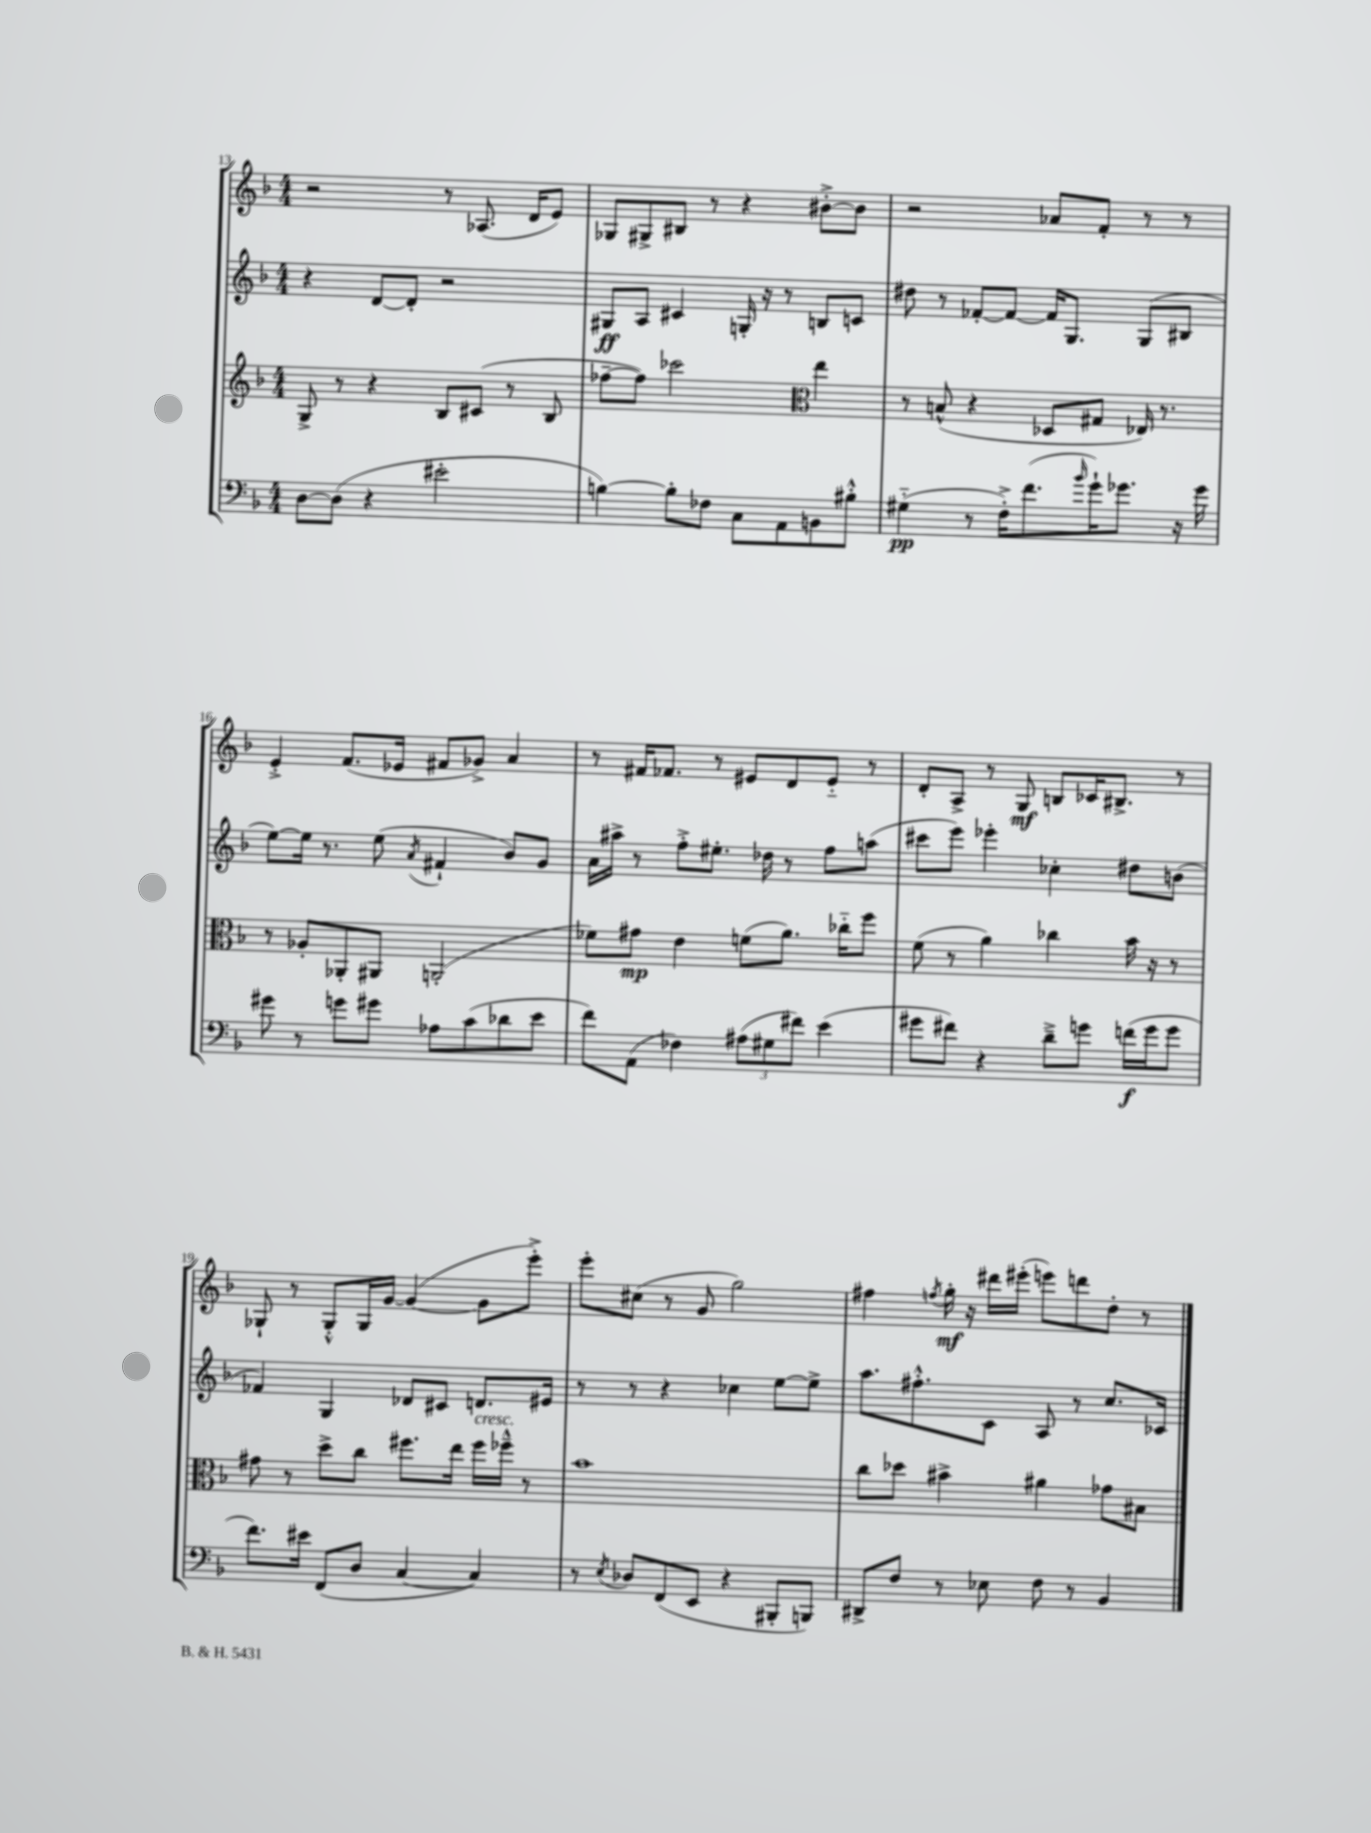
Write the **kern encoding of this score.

**kern	**kern	**kern	**kern
*staff4	*staff3	*staff2	*staff1
*clefF4	*clefG2	*clefG2	*clefG2
*k[b-]	*k[b-]	*k[b-]	*k[b-]
*M4/4	*M4/4	*M4/4	*M4/4
[8D	8G^	4r	2r
(8D]	8r	.	.
4r	4r	[8d	.
.	.	8d']	.
2e#'	8B-	2r	8r
.	(8c#	.	(8.A-
.	8r	.	.
.	.	.	16d
.	8B-	.	8e)
=	=	=	=
[4B)	[8ff-~	8G#	8G-
.	8ff-])	8A	8G#^
8B']	2ccc-	4c#	8B#
8F-	.	.	8r
8C	.	16G'	4r
.	.	16r	.
8AA	.	8r	.
*	*clefC3	*	*
8BB	4ee	8B	[8b#'^
8B#'^^	.	8c	8b#]
=	=	=	=
(4G#'~	8r	8dd#	2r
.	(8B^^	8r	.
8r	4r	[8f-'	.
16F'^)	.	8f-_	.
(8.f	.	.	.
.	8D-	16f-]	8a-
.	.	8.G	.
16qqb-	.	.	.
16g`)	8G#	.	8f'
8.g-	.	.	.
.	16E-)	(8G	8r
.	8.r	.	.
16r	.	8B#	8r
16g-	.	.	.
=	=	=	=
8g#	8r	[8ee)	4e'^
8r	8A-'	16ee]	.
.	.	8.r	.
8g	8AA-'	.	(8.f
8g#	8AA#	(8ee	.
.	.	.	16e-
.	.	8qa	.
8A-	(2AA'	4f#`	8f#
(8c	.	.	8g-^)
8d-	.	8b-)	4a
8e	.	8g	.
=	=	=	=
8f)	8f-)	16a	8r
.	.	16aa#^	.
(8AA	8g#	8r	16f#
.	.	.	8.f-
4F-)	4e	8ff'^	.
.	.	8.ee#'	8r
(12A#	(8f	.	8e#
.	.	16dd-	.
12G#	.	.	.
.	8.a)	8r	8d
12f#)	.	.	.
(4e	.	8ff	8e#'~
.	16cc-'~	.	.
.	8ff	(8aa	8r
=	=	=	=
8g#	(8f	8ccc#	8d'
8f#)	8r	8eee)	8A^
4r	4a)	4eee-'	8r
.	.	.	8G
8d~^	4cc-	4cc-'	8B
8g	.	.	16c-
.	.	.	8.B#^
(16f	16b-	8dd#	.
16g	16r	.	.
8g	8r	(8b	8r
=	=	=	=
8.f)	8g#	4f-)	8G-`
.	8r	.	8r
16e#	.	.	.
(8FF	8dd^	4G	8G-'^^
8D	8cc	.	16G-
.	.	.	[16g
[4C	8.ff#	8d-	(4g_
.	.	8c#	.
.	16ee	.	.
4C])	16ff#	8.d	8g]
.	16ff-~^^	.	.
.	8r	.	8eee'^)
.	.	16e#	.
=	=	=	=
8r	1b-	8r	8eee'
8qE	.	.	.
8D-	.	8r	(8cc#
(8FF	.	4r	8r
8EE	.	.	8g
4r	.	4cc-	2gg)
8BBB#'	.	[8ee	.
8BBB)	.	8ee^]	.
=	=	=	=
8DD#^	8cc	8.aa	4ff#
8F	8dd-	.	.
.	.	8.ff#'^^	.
.	.	.	8qff
8r	4b#^	.	16gg'
.	.	.	16r
8E-	.	8c	16ddd#
.	.	.	(16eee#'
8F	4a#	8A	8eee)
8r	.	8r	8ddd
4BB-	8g-	8.cc	8dd'
.	8B#	.	8r
.	.	16c-	.
==	==	==	==
*-	*-	*-	*-
